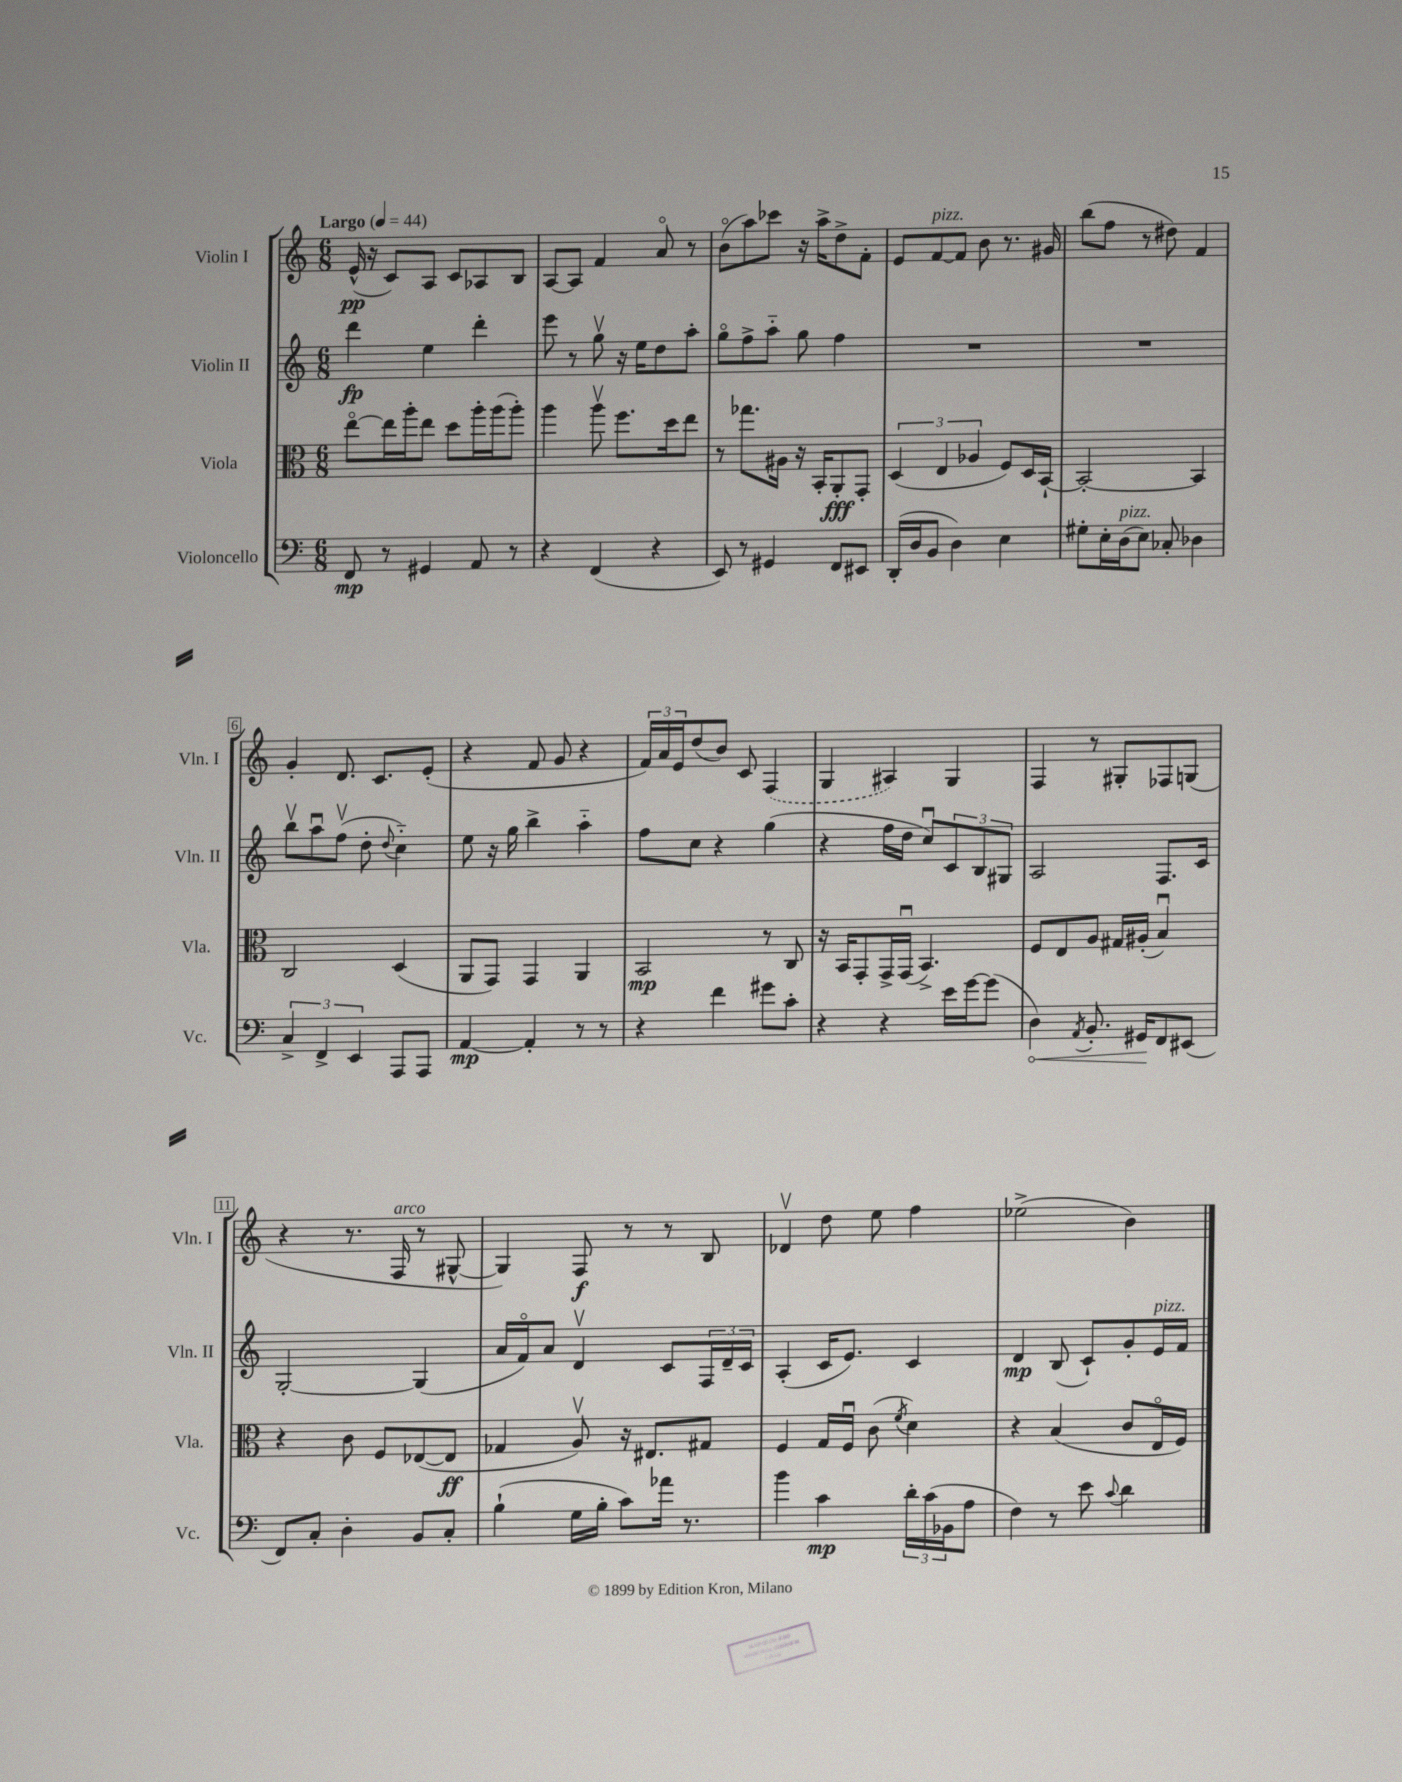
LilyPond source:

<<
\new StaffGroup <<
\new Staff = "s0" \with { instrumentName = "Violin I" shortInstrumentName = "Vln. I" } {
    \clef treble \key c \major \numericTimeSignature \time 6/8 \tempo "Largo" 4 = 44
    e'16-^\pp( r16 c'8) a8 c'8 aes8 b8 |
    a8~ a8 f'4 a'8\flageolet r8 |
    b'8\flageolet( a''8) ces'''8 r16 a''16-> d''8-> f'8-. |
    e'8 f'8~^\markup { \italic "pizz." } f'8 b'8 r8. gis'16 |
    b''8( f''8 r8 dis''8) f'4 |
    g'4-. d'8. c'8. e'8-.( |
    r4 f'8 g'8 r4 |
    \tuplet 3/2 { f'16) a'16 e'16 } d''8( b'8) c'8 \once \slurDashed f4( |
    g4 ais4) g4 |
    f4 r8 gis8-. fes8 g8( |
    r4 r8. f16^\markup { \italic "arco" } r8 gis8~-^ |
    gis4) f8\f r8 r8 b8 |
    des'4\upbow d''8 e''8 f''4 |
    ees''2->( b'4) \bar "|." |
}
\new Staff = "s1" \with { instrumentName = "Violin II" shortInstrumentName = "Vln. II" } {
    \clef treble \key c \major \numericTimeSignature \time 6/8
    d'''4\fp e''4 d'''4-. |
    e'''8 r8 g''8\upbow r16 e''16 d''8 a''8-. |
    g''8\flageolet f''8-> a''8-_ g''8 f''4 |
    R2. |
    R2. |
    b''8\upbow a''8\downbow f''8\upbow( d''8-. \appoggiatura { d''8 } c''4-_) |
    e''8 r16 g''16 b''4-> a''4-_ |
    f''8 c''8 r4 g''4( |
    r4 f''16 d''16 c''8\downbow) \tuplet 3/2 { c'8 b8 gis8 } |
    a2 f8. c'16 |
    g2~-. g4( |
    a'16 f'16\flageolet) a'8 d'4\upbow c'8 \tuplet 3/2 { f16 d'16-- c'16 } |
    a4-.( c'16 e'8.) c'4 |
    d'4\mp b8( c'8-!) g'8-. e'16^\markup { \italic "pizz." } f'16 \bar "|." |
}
\new Staff = "s2" \with { instrumentName = "Viola" shortInstrumentName = "Vla." } {
    \clef alto \key c \major \numericTimeSignature \time 6/8
    e''8~\flageolet e''16 a''16-. e''8 d''8 a''16-. a''16( a''8-.) |
    a''4 a''8\upbow f''8. d''16 e''8 |
    r8 ges''8. ais16 r16 b,16-. a,8-.\fff g,8-. |
    \tuplet 3/2 { d4( e4 aes4 } f8) d16 b,16~-! |
    b,2~-. b,4 |
    c2 d4( |
    a,8 g,8) g,4 a,4 |
    b,2\mp r8 c8 |
    r16 b,16 g,8-. g,16-> g,16\downbow( b,4.->) |
    f8 e8 a8 gis16 ais16-.( b4\downbow) |
    r4 c'8 f8 ees8~( ees8\ff |
    ges4 a8\upbow) r16 eis8. gis8 |
    f4 g16 f16\downbow c'8( \acciaccatura { f'8 } d'4) |
    r4 b4( c'8 e16\flageolet f16) \bar "|." |
}
\new Staff = "s3" \with { instrumentName = "Violoncello" shortInstrumentName = "Vc." } {
    \clef bass \key c \major \numericTimeSignature \time 6/8
    f,8\mp r8 gis,4 a,8 r8 |
    r4 f,4( r4 |
    e,8) r8 gis,4 f,8 eis,8 |
    d,16-.( d16 b,8 d4) e4 |
    gis8-. e16-. d16^\markup { \italic "pizz." }( e8) ces8-. des4 |
    \tuplet 3/2 { c4-> f,4-> e,4 } a,,8 a,,8 |
    a,4~\mp a,4-. r8 r8 |
    r4 f'4 gis'8 c'8-. |
    r4 r4 e'16 g'16~ g'8( |
    \once \override Hairpin.circled-tip = ##t d4\<) \acciaccatura { a,8 } b,8.-. gis,16\! f,8 eis,8( |
    f,8) c8-. d4-. b,8 c8-. |
    b4-!( g16 b16-. c'8) aes'16 r8. |
    b'4 c'4\mp \tuplet 3/2 { d'16-. c'16( bes,16 } a8 |
    f4) r8 e'8 \appoggiatura { c'8 } d'4 \bar "|." |
}
>>
>>
\layout { \context { \Score \override BarNumber.stencil = #(make-stencil-boxer 0.1 0.3 ly:text-interface::print) } }
